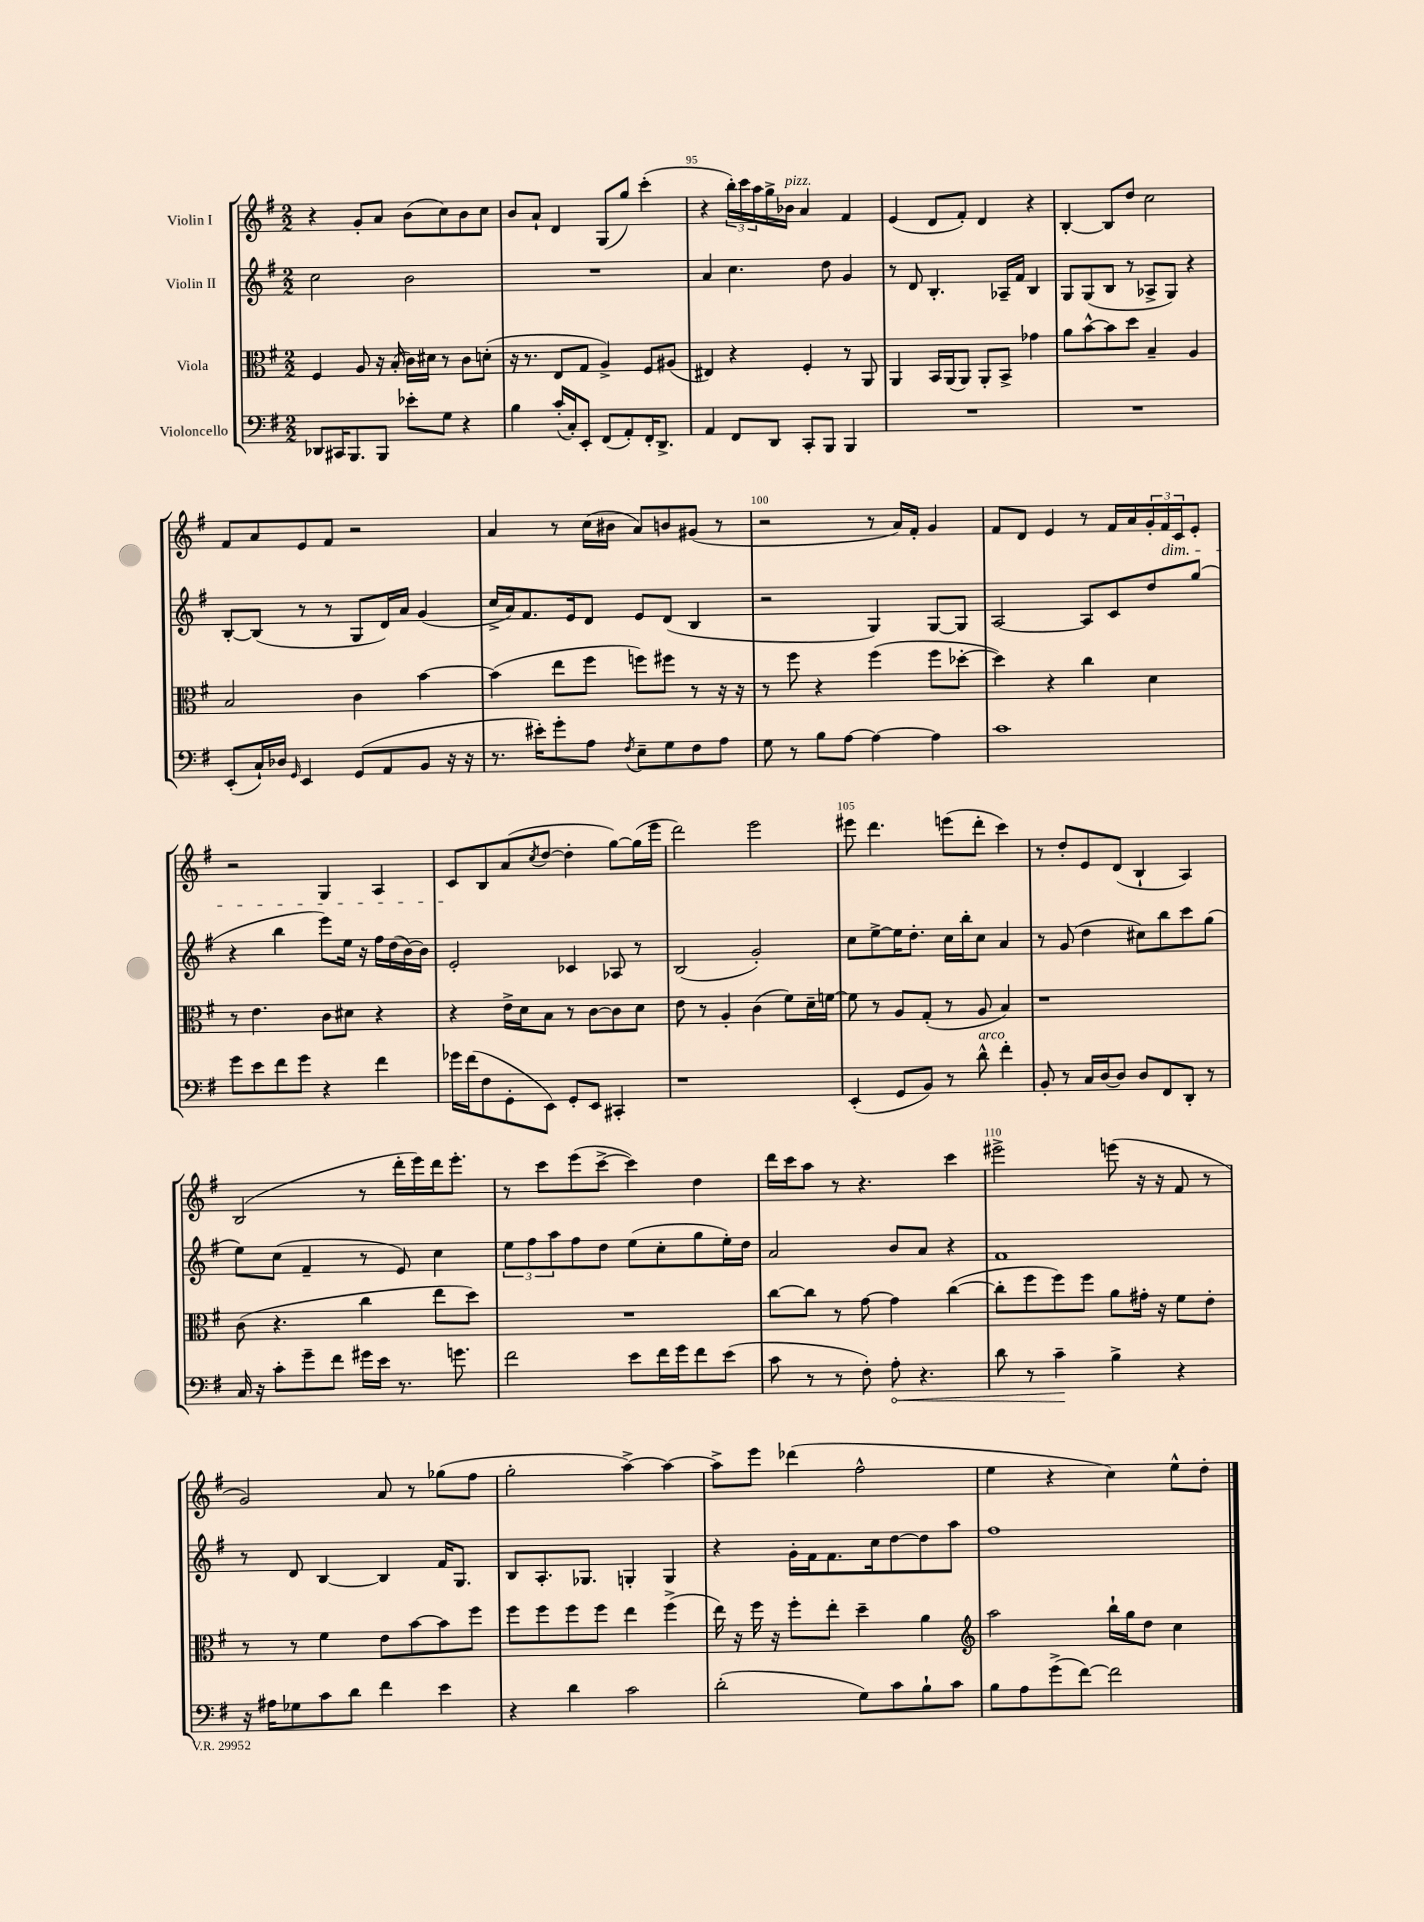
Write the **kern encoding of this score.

**kern	**dynam	**kern	**kern	**kern
*part4	*part4	*part3	*part2	*part1
*staff4	*staff4	*staff3	*staff2	*staff1
*I"Violoncello	*	*I"Viola	*I"Violin II	*I"Violin I
*clefF4	*	*clefC3	*clefG2	*clefG2
*k[f#]	*	*k[f#]	*k[f#]	*k[f#]
*M2/2	*	*M2/2	*M2/2	*M2/2
=93	=93	=93	=93	=93
8DD-X/L	.	4F#/	2cc\	4r
16CC#X/K	.	.	.	.
8.BBB/	.	.	.	.
.	.	8A/	.	8g'/L
8BBB/J	.	16r	.	8a/J
.	.	(16B'/	.	.
8e-X'\L	.	16c\LL)	2b\	(8b\L
.	.	16d#X\JJ	.	.
8G\J	.	8r	.	8cc\)
4r	.	8c\L	.	8b\
.	.	(8dn'\J	.	8cc\J
=94	=94	=94	=94	=94
4B\	.	16r	1r	8b/L
.	.	8.r	.	.
.	.	.	.	8a`/J
(16c'/LL	.	8E/L	.	4d/
16C'/J)	.	.	.	.
8EE'/J	.	8G/J	.	.
(8FF#/L	.	4A^/)	.	(8G/L
8AA'/)	.	.	.	8gg/J)
16FF#'/K	.	8F#/L	.	(4ccc'\
8.DD^/J	.	.	.	.
.	.	(8A#X/J	.	.
=95	=95	=95	=95	=95
4AA/	.	4E#X/)	4a/	4r
8FF#/L	.	4r	4.cc\	24bb'\LL)
.	.	.	.	24ccc\
.	.	.	.	24aa\
8DD/J	.	.	.	16gg^\
!	!	!	!	!LO:TX:a:i:t=pizz.
.	.	.	.	16b-X\JJ
8CC'/L	.	4F#'/	.	4a/
8BBB/J	.	.	8dd\	.
4BBB/	.	8r	4g/	4f#/
.	.	8AA/	.	.
=96	=96	=96	=96	=96
1r	.	4AA/	8r	(4e/
.	.	.	8d/	.
.	.	16BB/LL	4.B'/	8d/L
.	.	(16AA/J	.	.
.	.	8AA/J)	.	8f#'/J)
.	.	8AA'/L	.	4d/
.	.	8BB^/J	16A-X~/LL	.
.	.	.	16f#/JJ	.
.	.	4g-X\	4B/	4r
=97	=97	=97	=97	=97
1r	.	8a\L	8G/L	[4B'/
.	.	[8b^^\	(8G/	.
.	.	8b\]	8B/J	8B/L]
.	.	8dd\J	8r	8dd/J
.	.	4B~/	8A-X^/L	2cc\
.	.	.	8G/J)	.
.	.	4A/	4r	.
!!LO:LB:g=z
=98	=98	=98	=98	=98
(8EE'/L	.	2B/	[8B'/L	8f#/L
16C`/L)	.	.	(8B/J]	8a/
16D-X/JJ	.	.	.	.
16qqGG/	.	.	.	.
4EE/	.	.	8r	8e/
.	.	.	8r	8f#/J
(8GG/L	.	4c\	8G/L	2r
8AA/	.	.	16d/L)	.
.	.	.	16a/JJ	.
8BB/J	.	[4b\	(4g/	.
16r	.	.	.	.
16r	.	.	.	.
=99	=99	=99	=99	=99
8.r	.	(4b\]	16cc^/LL	4a/
.	.	.	16a/J)	.
.	.	.	8.f#/	.
16e#X'\KL)	.	.	.	.
8g'\	.	8ee\L	.	8r
.	.	.	16e/k	.
8A\J	.	8ff#\J	8d/J	(16cc\LL
.	.	.	.	16b#X\JJ
8qF#/	.	.	.	.
8E~\L	.	8ffn\L)	8e/L	8a/L)
8G\	.	8ff#X\J	(8d/J	8bn/
8F#\	.	8r	4B/	(8g#X/J
8A\J	.	16r	.	8r
.	.	16r	.	.
=100	=100	=100	=100	=100
8G\	.	8r	2r	2r
8r	.	8ff#\	.	.
8B\L	.	4r	.	.
[8A\J	.	.	.	.
4A\_	.	(4ff#\	4G/)	8r
.	.	.	.	16a/LL)
.	.	.	.	16f#'/JJ
4A\]	.	8ff#\L	[8G/L	4g/
.	.	[8dd-X'\J	8G/J]	.
=101	=101	=101	=101	=101
1c	.	4dd-\])	[2A/	8f#/L
.	.	.	.	8d/J
.	.	4r	.	4e/
.	.	4cc\	8A/L]	8r
.	.	.	8c/	16f#/LL
.	.	.	.	16a/
.	.	4d\	8dd/	24g'/
!	!	!	!	!LO:TX:b:i:t=dim.
.	.	.	.	24f#/
.	.	.	.	24c/J
.	.	.	(8gg/J	8e'/J
!!LO:LB:g=z
=102	=102	=102	=102	=102
8g\L	.	8r	4r	2r
8e\	.	4.e\	.	.
8f#\	.	.	4bb\	.
8g\J	.	.	.	.
4r	.	8c\L	8eee\L)	4G/
.	.	8d#X\J	16ee\Jk	.
.	.	.	16r	.
4f#\	.	4r	16ff#\LL	4A/
.	.	.	(16dd\	.
.	.	.	[16b\)	.
.	.	.	16b\JJ]	.
=103	=103	=103	=103	=103
16g-X\LL	.	4r	2e'/	8c/L
(16f#\J	.	.	.	.
8F#\	.	.	.	8B/
8GG'\	.	16e^\LL	.	(8a/
.	.	16d\J	.	.
.	.	.	.	8qcc/
8EE\J)	.	8B\J	.	[8dd/J
8GG'/L	.	8r	4c-X/	4dd'\]
8EE/J	.	[8c\L	.	.
4CC#X'/	.	8c\]	8A-X/	[8gg\L)
.	.	8d\J	8r	(16gg\L]
.	.	.	.	16eee\JJ
=104	=104	=104	=104	=104
1r	.	8e\	(2B/	2ddd\)
.	.	8r	.	.
.	.	4A'/	.	.
.	.	(4c\	2g'/)	2eee\
.	.	8f#\L)	.	.
.	.	16d~\L	.	.
.	.	[16fn\JJ	.	.
=105	=105	=105	=105	=105
(4EE'/	.	8f\]	8cc\L	8eee#X\
.	.	8r	[8ee^\	4.ddd\
8GG/L	.	8A/L	16ee\K]	.
.	.	.	8.dd'\J	.
8BB/J)	.	(8G'/J	.	.
8r	.	8r	16cc\LL	(8eeen\L
.	.	.	16bb'\J	.
!LO:TX:a:i:t=arco	!	!	!	!
8d^^\	.	8A/	8cc\J	8ddd'\J
4f#'\	.	4B/)	4a/	4ccc\)
=106	=106	=106	=106	=106
8BB'/	.	1r	8r	8r
8r	.	.	(8g/	8dd'/L
16C/LL	.	.	4dd\	8e/
[16D/J	.	.	.	.
8D/J]	.	.	.	(8d/J
8D/L	.	.	8cc#X\L)	4B`/
8FF#/	.	.	8bb\	.
8DD'/J	.	.	8ccc\	4A/)
8r	.	.	(8gg\J	.
!!LO:LB:g=z
=107	=107	=107	=107	=107
16C/	.	(8c\	8ee\L)	(2B/
16r	.	.	.	.
8c'\L	.	4.r	(8cc\J	.
8g~\	.	.	4f#~/	.
8f#\J	.	.	.	.
16g#X\LL	.	4cc\	8r	8r
16e\JJ	.	.	.	.
8.r	.	.	8e/)	16ddd'\LL
.	.	.	.	16eee\)
.	.	8ee\L	4cc\	16ddd\J
8.gn\	.	.	.	8.eee'\J
.	.	8dd\J)	.	.
=108	=108	=108	=108	=108
2f#\	.	1r	12ee\L	8r
.	.	.	12ff#\	.
.	.	.	.	8ccc\L
.	.	.	12aa\	.
.	.	.	8ff#\	(8eee\
.	.	.	8dd\J	[8ccc^\J
8e\L	.	.	(8ee\L	4ccc\])
16f#\L	.	.	8cc'\	.
16g\J	.	.	.	.
8f#\	.	.	8gg\	4dd\
(8e\J	.	.	16ee'\L)	.
.	.	.	16dd\JJ	.
=109	=109	=109	=109	=109
8c\	.	[8cc\L	2a/	16ddd\LL
.	.	.	.	16ccc\J
8r	.	8cc\J]	.	8aa\J
8r	.	8r	.	8r
8F#'\)	.	[8g\	.	4.r
!	!LO:HP:b	!	!	!
8A'\	<	4g\]	8b/L	.
4.r	.	.	8a/J	.
.	.	([4cc\	4r	4ccc\
=110	=110	=110	=110	=110
8d\	.	8cc'\L]	1f#	2eee#X^\
8r	.	8ff#\	.	.
4c~\	.	8ff#\)	.	.
.	.	8ff#\J	.	.
4B^\	[	8a\L	.	(8eeen\
.	.	16g#X'\Jk	.	16r
.	.	16r	.	16r
4r	.	8f#\L	.	8f#/
.	.	8e'\J	.	8r
!!LO:LB:g=z
=111	=111	=111	=111	=111
16r	.	8r	8r	2g/)
16A#X\KL	.	.	.	.
8G-X\	.	8r	8d/	.
8c\	.	4f#\	[4B/	.
8d\J	.	.	.	.
4f#\	.	8e\L	4B/]	8a/
.	.	[8b\	.	8r
4e\	.	8b\]	16f#/KL	(8gg-X\L
.	.	.	8.G/J	.
.	.	8ff#\J	.	8ff#\J
=112	=112	=112	=112	=112
4r	.	8ff#\L	8B/L	2gg'\
.	.	8ff#\	8.A'/	.
4d\	.	8ff#\	.	.
.	.	.	8.G-X/J	.
.	.	8ff#\J	.	.
2c\	.	4ee\	4Gn'/	[4aa^\)
.	.	(4ff#^\	4G/	4aa\_
=113	=113	=113	=113	=113
(2d'\	.	16ee\)	4r	8aa^\L]
.	.	16r	.	.
.	.	16ff#\	.	8eee\J
.	.	16r	.	.
.	.	8ff#'\L	16g'\LL	(4ddd-X\
.	.	.	16f#\J	.
.	.	8ee'\J	8.f#\	.
8G\L)	.	4dd~\	.	2ff#^^\
.	.	.	16cc\k	.
8c\	.	.	[8dd\	.
8B`\	.	4a\	8dd\]	.
8c\J	.	.	8aa\J	.
=114	=114	=114	=114	=114
*	*	*clefG2	*	*
8B\L	.	2aa\	1ff#	4ee\
8A\	.	.	.	.
(8g^\	.	.	.	4r
[8f#\J)	.	.	.	.
2f#\]	.	16bb`\LL	.	4cc\)
.	.	16gg\J	.	.
.	.	8dd\J	.	.
.	.	4cc\	.	8ee^^\L
.	.	.	.	8dd'\J
==	==	==	==	==
*-	*-	*-	*-	*-
